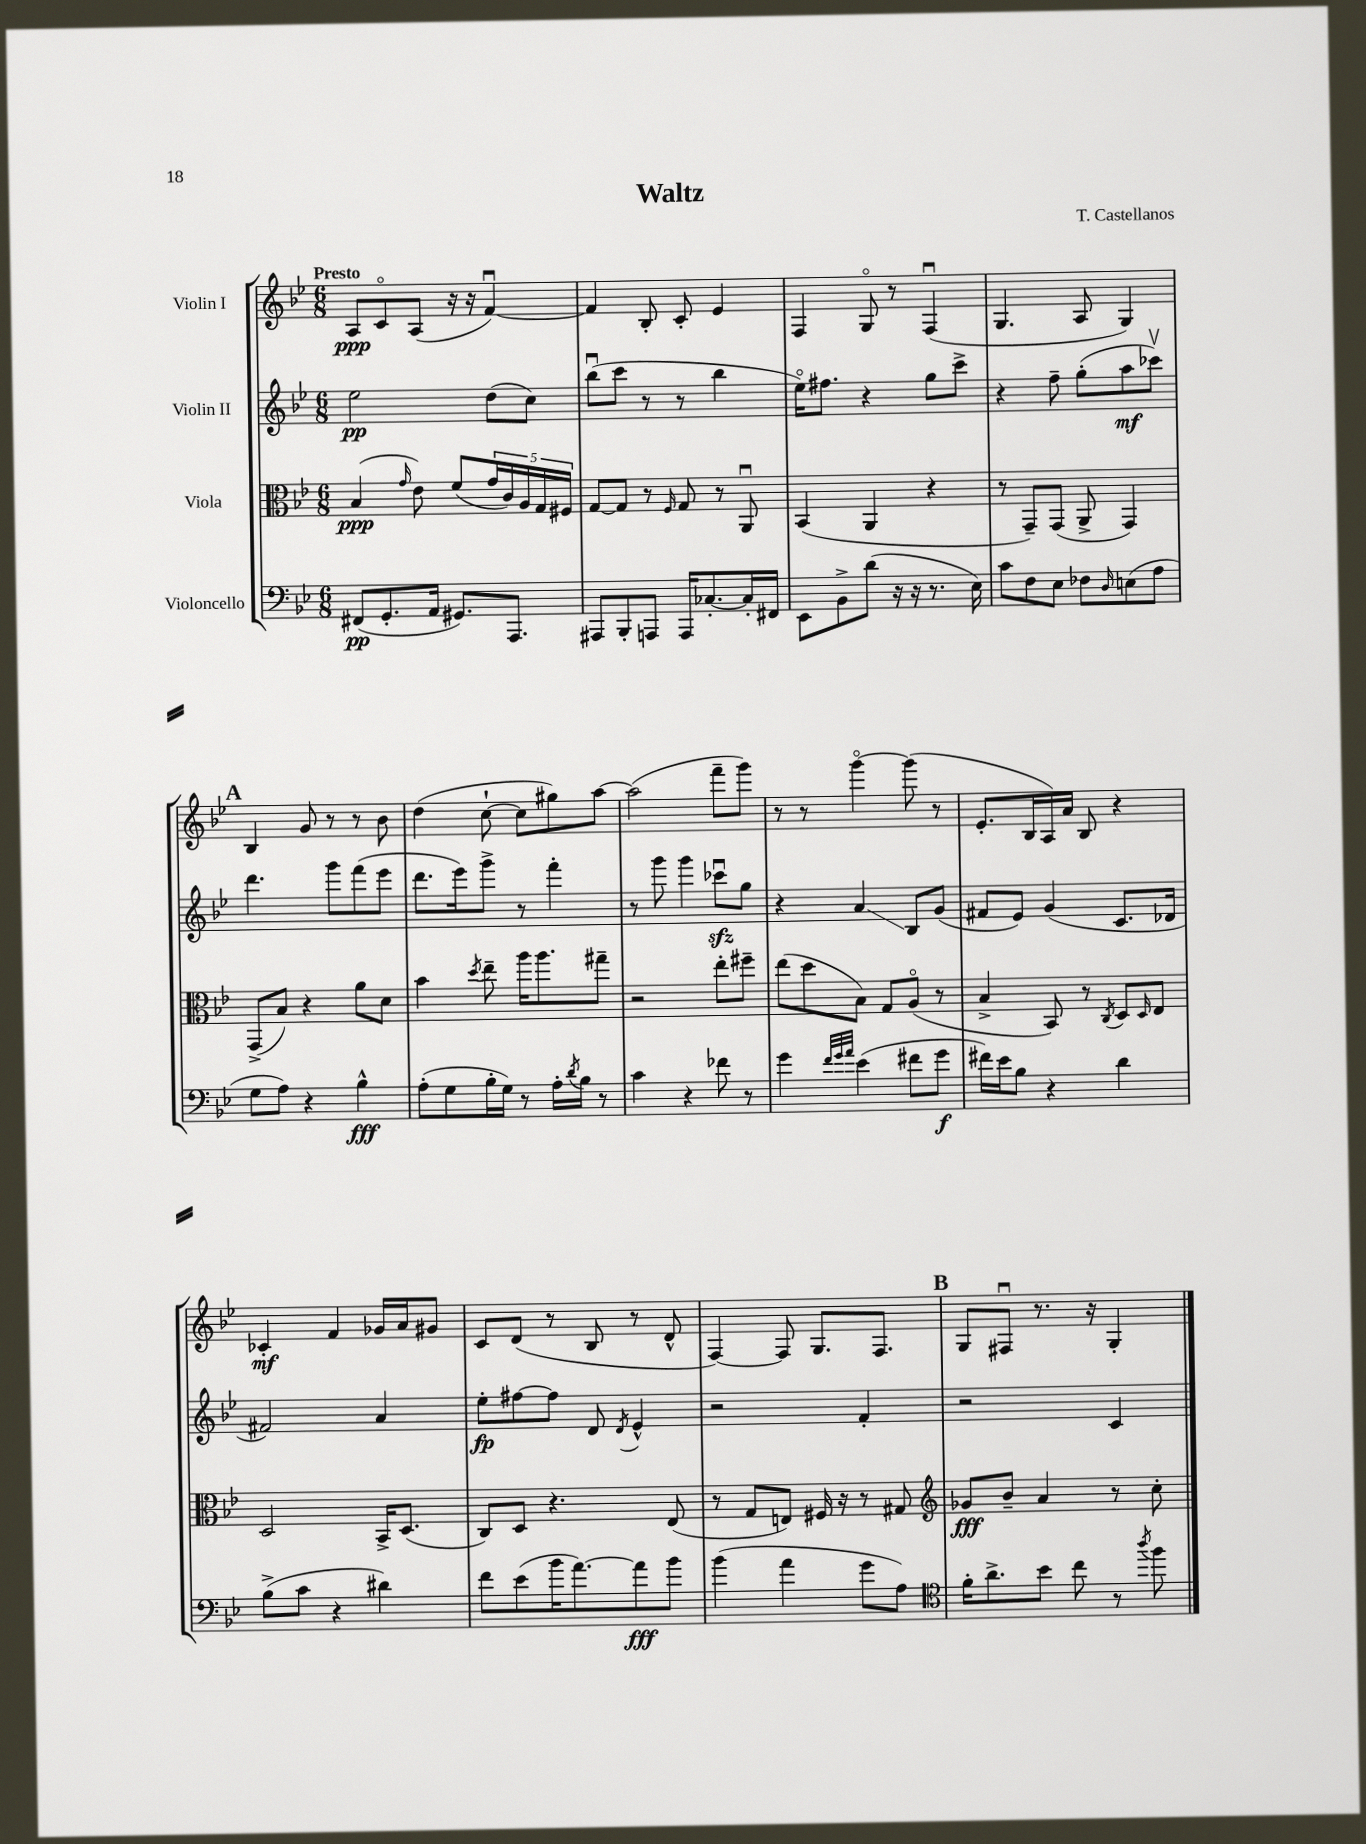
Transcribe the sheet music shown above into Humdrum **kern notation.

**kern	**kern	**kern	**kern
*staff4	*staff3	*staff2	*staff1
*clefF4	*clefC3	*clefG2	*clefG2
*k[b-e-]	*k[b-e-]	*k[b-e-]	*k[b-e-]
*M6/8	*M6/8	*M6/8	*M6/8
(8FF#/L	(4B-/	2ee-\	8A/L
8.GG'/	.	.	8co/
.	16qqg/	.	.
.	8e-\)	.	(8A/J
16AA/Jk	.	.	.
8.GG#/L)	(8f/L	.	16r
.	.	.	16r
.	20g/L	(8dd\L	[4fu/)
.	20c/)	.	.
8.AAA/J	.	.	.
.	20A/	.	.
.	.	8cc\J)	.
.	20G/	.	.
.	20F#/JJ	.	.
=	=	=	=
8AAA#/L	[8G/L	(8bb-u\L	4f/]
8BBB-'/	8G/]J	8ccc\J	.
8AAA/J	8r	8r	8B-'/
.	16qqF/	.	.
16AAA/LK	8G/	8r	8c'/
[8.C-'/	.	.	.
.	8r	4bb-\	4e-/
16C-'/]L	8AAu/	.	.
16FF#/JJ	.	.	.
=	=	=	=
8EE-\L	(4BB-/	16ee-o\LK)	4F/
.	.	8.ff#\J	.
8BB-^\	.	.	.
(8d\J	4AA/	4r	8Go/
16r	.	.	8r
16r	.	.	.
8.r	4r	8gg\L	(4Fu/
.	.	8ccc^\J	.
16E-\)	.	.	.
=	=	=	=
8c\L	8r	4r	4.G/
8F\	8GG~/L)	.	.
8E-\J	(8GG/J	8ff~\	.
8F-\L	8AA^/	(8gg'\L	8A/
16qqD/	.	.	.
(8E\	4GG/)	8aa\	4G/)
8A\J	.	8ccc-v\J)	.
=	=	=	=
8G\L	(8GG^/L	4.ddd\	4B-/
8A\J)	8B-/J)	.	.
4r	4r	.	8g/
.	.	8ggg\L	8r
4B-^^\	8a\L	(8fff\	8r
.	8d\J	8eee-\J	8b-\
=	=	=	=
(8A'\L	4b-\	8.ddd\L	(4dd\
8G\	.	.	.
.	.	16eee-\k)	.
.	8qdd/	.	.
16B-'\L	8ee-~\	8ggg^\J	[8cc`\
16G\JJ)	.	.	.
8r	16aa\LK	8r	8cc\]L
.	8.aa\	.	.
16A'\LL	.	4fff'\	8gg#\)
8qd/	.	.	.
16B-\JJ	.	.	.
8r	8gg#~\J	.	[8aa\J
=	=	=	=
4c\	2r	8r	(2aa\]
.	.	8ggg\	.
4r	.	4ggg\	.
8f-\	8ee-'\L	8ccc-u\L	8fff~\L
8r	8ff#~\J	8gg\J	8ggg\J)
=	=	=	=
4g\	(8ee-\L	4r	8r
.	8dd\	.	8r
32qqf/LLL	.	.	.
32qqg/	.	.	.
32qqa/JJJ	.	.	.
(4e-\	8B-\J)	4a/	[4gggo\
.	8G/L	.	.
8f#\L	(8Ao/J	8B-/L	(8ggg\]
8g\J	8r	(8g/J	8r
=	=	=	=
16f#\LL)	4B-^/	8f#/L	8.e-'/L
16e-\J	.	.	.
8B-\J	.	8e-/J)	.
.	.	.	16B-/L
4r	8BB-/)	(4g/	16A/)
.	.	.	16a/JJ
.	8r	.	8B-/
.	8qC/	.	.
4d\	8D/L	8.c/L	4r
.	16qqD/	.	.
.	8E-/J	.	.
.	.	16d-/Jk	.
=	=	=	=
(8B-^\L	2D/	2f#/)	4c-'/
8c\J	.	.	.
4r	.	.	4f/
4d#\)	16BB-^/LK	4a/	16g-/LL
.	(8.D/J	.	16a/J
.	.	.	8g#/J
=	=	=	=
8f\L	8C/L)	8ee-'\L	8c/L
(8e-\	8D/J	[8ff#\	(8d/J
16b-\K	4.r	8ff#\]J	8r
[8.a\)	.	.	.
.	.	8d/	8B-/
.	.	8qd/	.
8a\]	.	4e-^^/	8r
8b-\J	(8E-/	.	8d^^/
=	=	=	=
(4b-\	8r	2r	[4F/)
.	8G/L	.	.
4a\	8E/J)	.	8F/]
.	16F#/	.	8.G/L
.	16r	.	.
8g\L	8r	4f'/	.
.	.	.	8.F/J
8A\J)	8G#/	.	.
=	=	=	=
*clefC4	*clefG2	*	*
16f'\LK	8g-/L	2r	8G/L
8.a^\	.	.	.
.	8b-~/J	.	8F#u/J
8b-\J	4a/	.	8.r
8cc\	.	.	.
.	.	.	16r
8r	8r	4c/	4G'/
8qaa/	.	.	.
8ff\	8cc'\	.	.
==	==	==	==
*-	*-	*-	*-
